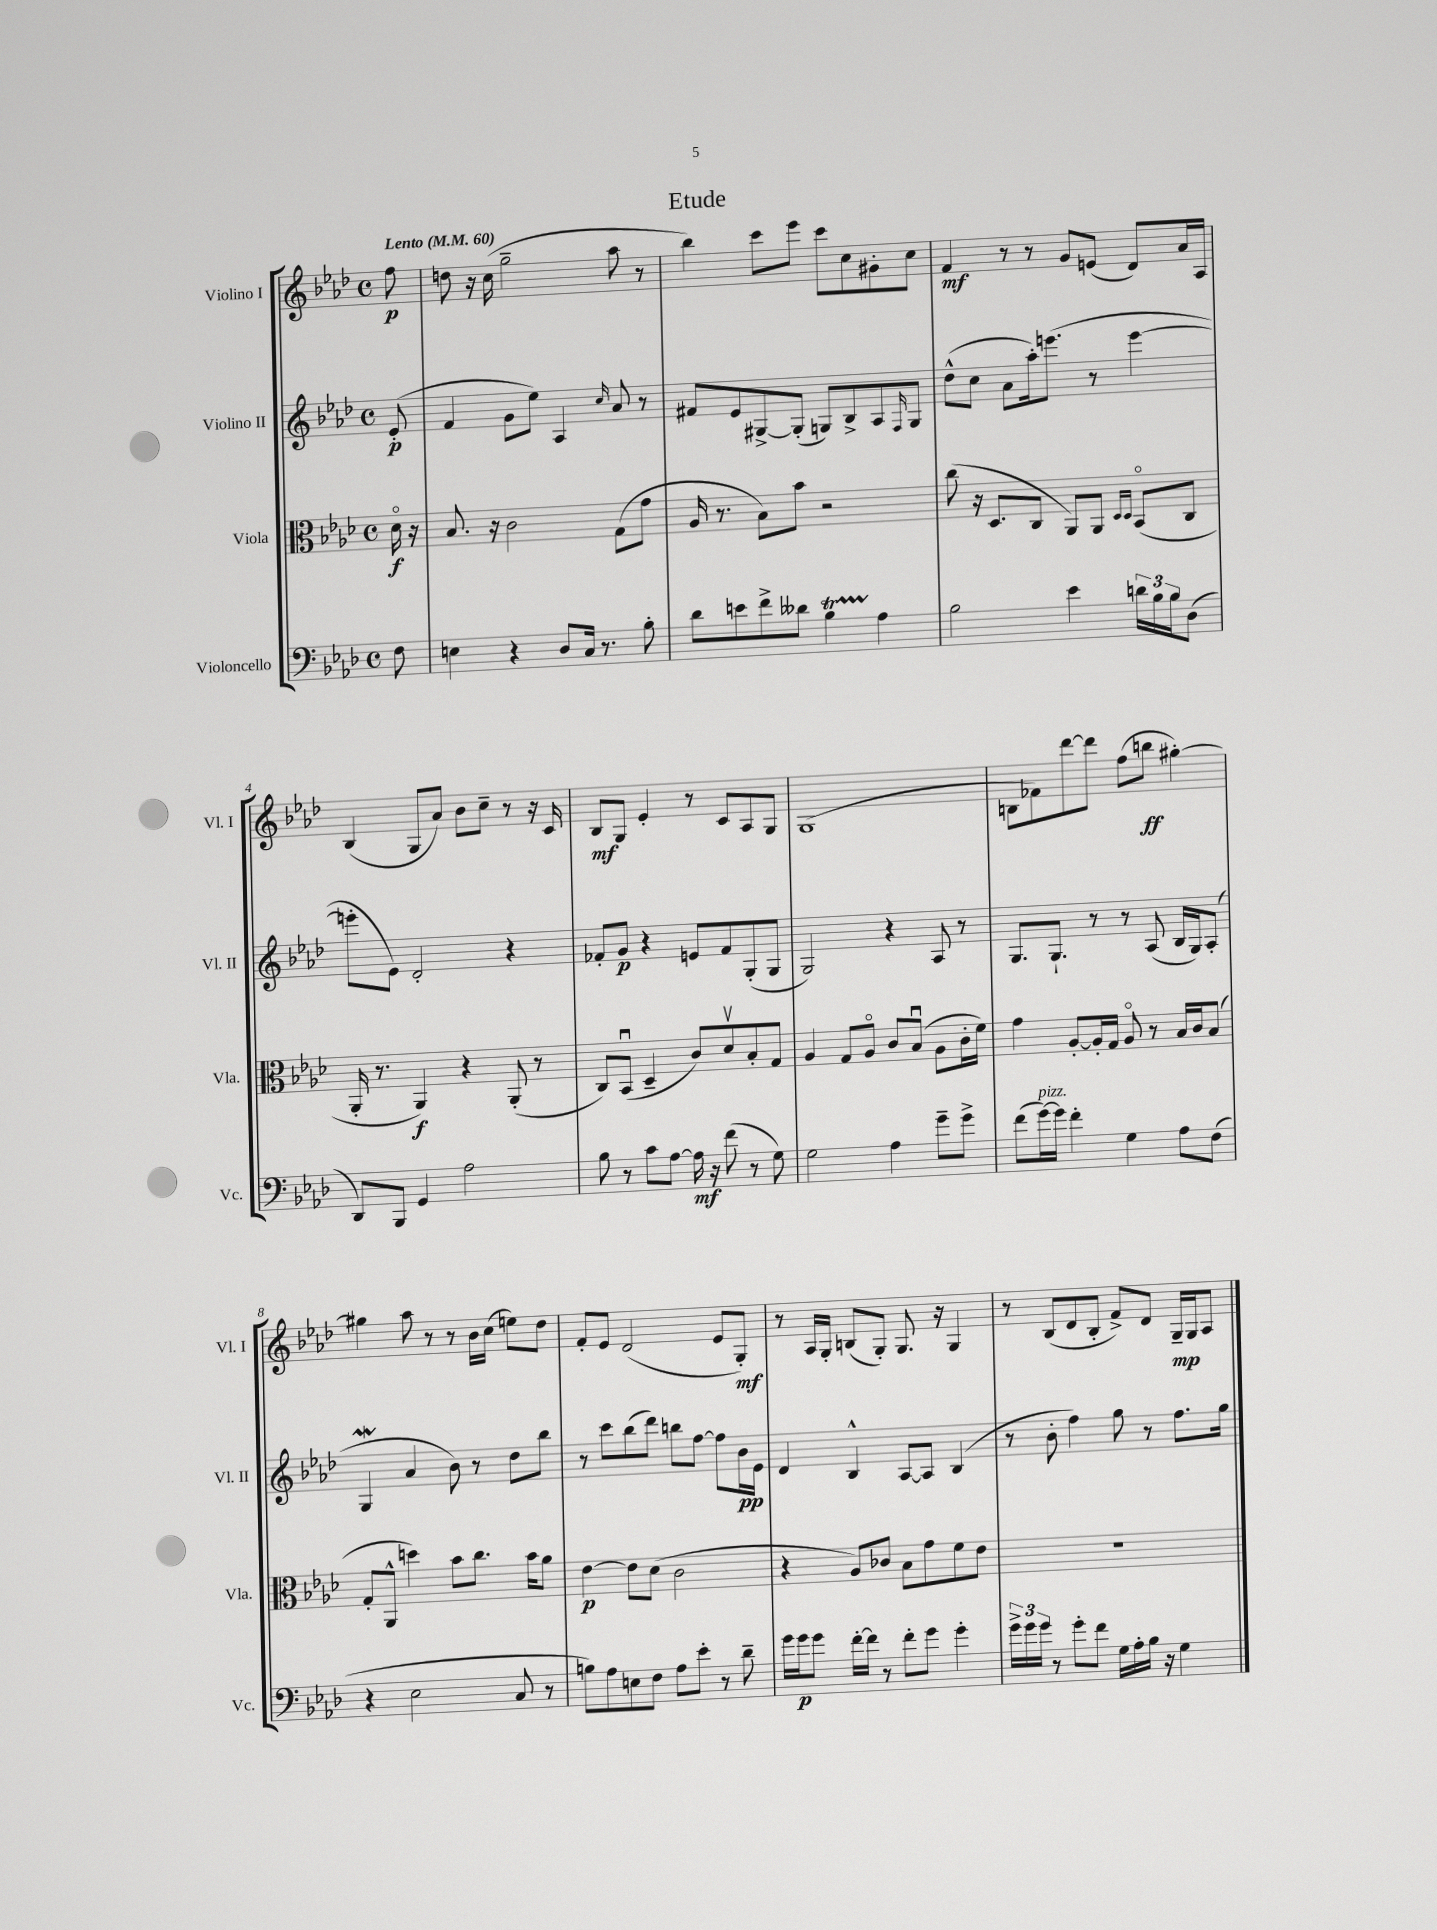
\header { title = "Etude" }
<<
\new StaffGroup <<
\new Staff = "s0" \with { instrumentName = "Violino I" shortInstrumentName = "Vl. I" } {
    \clef treble \key aes \major \defaultTimeSignature \time 4/4 \partial 8 \tempo "Lento" 4 = 60
    f''8\p |
    d''8 r16 c''16( g''2-- aes''8 r8 |
    bes''4) c'''8 ees'''8 c'''8 c''8 gis'8-. c''8 |
    f'4\mf r8 r8 g'8 e'8( des'8) aes'16 aes16 |
    bes4( g8 aes'8) bes'8 c''8-- r8 r16 c'16 |
    bes8\mf g8 ees'4-. r8 c'8 aes8 g8 |
    g1( |
    b8 fes'8) des'''8~ des'''8 f''8( b''8\ff gis''4~-.) |
    gis''4 aes''8 r8 r8 bes'16 c''16( e''8) des''8 |
    f'8-. ees'8 des'2( ees'8 g8-.\mf) |
    r8 aes16 g16-. b8( g8-.) g8. r16 g4 |
    r8 bes8( des'8 bes8-. f'8->) des'8 g16--\mp g16 aes8 \bar "|." |
}
\new Staff = "s1" \with { instrumentName = "Violino II" shortInstrumentName = "Vl. II" } {
    \clef treble \key aes \major \defaultTimeSignature \time 4/4 \partial 8
    ees'8-.\p( |
    f'4 g'8 ees''8) aes4 \grace { c''16 } aes'8 r8 |
    fis'8 ees'8 gis8~-> gis8-.( g8) bes8-> aes8 \grace { f16 } g8 |
    des''8-^( c''8 aes'8 aes''16-.) e'''8.( r8 e'''4~ |
    e'''8-. ees'8) des'2-. r4 |
    fes'8-. g'8\p r4 e'8 fes'8 g8-.( g8 |
    g2) r4 aes8 r8 |
    g8. g8.-! r8 r8 aes8( bes16 g16) aes8-.( |
    g4\mordent aes'4 bes'8) r8 des''8 bes''8 |
    r8 c'''8 bes''8( des'''8) b''8 f''8~ f''8 bes'16\pp ees'16 |
    des'4 bes4-^ aes8~ aes8 bes4( |
    r8 bes'8-. f''4) g''8 r8 f''8. g''16 \bar "|." |
}
\new Staff = "s2" \with { instrumentName = "Viola" shortInstrumentName = "Vla." } {
    \clef alto \key aes \major \defaultTimeSignature \time 4/4 \partial 8
    des'16\flageolet\f r16 |
    bes8. r16 c'2 g8( g'8 |
    aes16 r8. bes8) bes'8 r2 |
    c''8( r16 des8. c8 aes,8) aes,8 \grace { des16 des16 } bes,8\flageolet( c8 |
    aes,16-. r8. aes,4\f) r4 aes,8-.( r8 |
    c8) bes,8\downbow( des4-- c'8) des'8\upbow bes8-. g8 |
    aes4 g8 aes8\flageolet c'8 bes8\downbow( aes8 c'16-. f'16) |
    g'4 aes8~-. aes16-. g16 aes8\flageolet r8 bes16 c'16 bes8( |
    g8-. aes,8-^ d''4) bes'8 c''8. bes'16 aes'8 |
    ees'4~\p ees'8 des'8( c'2 |
    r4 aes8) ces'8 bes8 g'8 f'8 ees'8 |
    R1 \bar "|." |
}
\new Staff = "s3" \with { instrumentName = "Violoncello" shortInstrumentName = "Vc." } {
    \clef bass \key aes \major \defaultTimeSignature \time 4/4 \partial 8
    f8 |
    e4 r4 des8 c16 r8. bes8-. |
    des'8 e'8 f'8-> deses'8 bes4\startTrillSpan aes4\stopTrillSpan |
    bes2 ees'4 \tuplet 3/2 { d'16 bes16 bes16 } des8( |
    des,8) bes,,8 g,4 aes2 |
    bes8 r8 c'8 aes8~ aes16\mf r16 f'8( r8 g8) |
    g2 aes4 g'8-- g'8-> |
    f'8( g'16~^\markup { \italic "pizz." }) g'16 f'4-. g4 aes8 f8( |
    r4 ees2 c8 r8 |
    b8) aes8 e8 f8 aes8 ees'8-. r8 des'8-- |
    g'16 g'16\p g'8 f'16~-. f'16 r8 f'8-. g'8 g'4-. |
    \tuplet 3/2 { g'16-> g'16 g'16 } r8 g'8-. f'8 g16 aes16-. bes16 r16 g4 \bar "|." |
}
>>
>>
